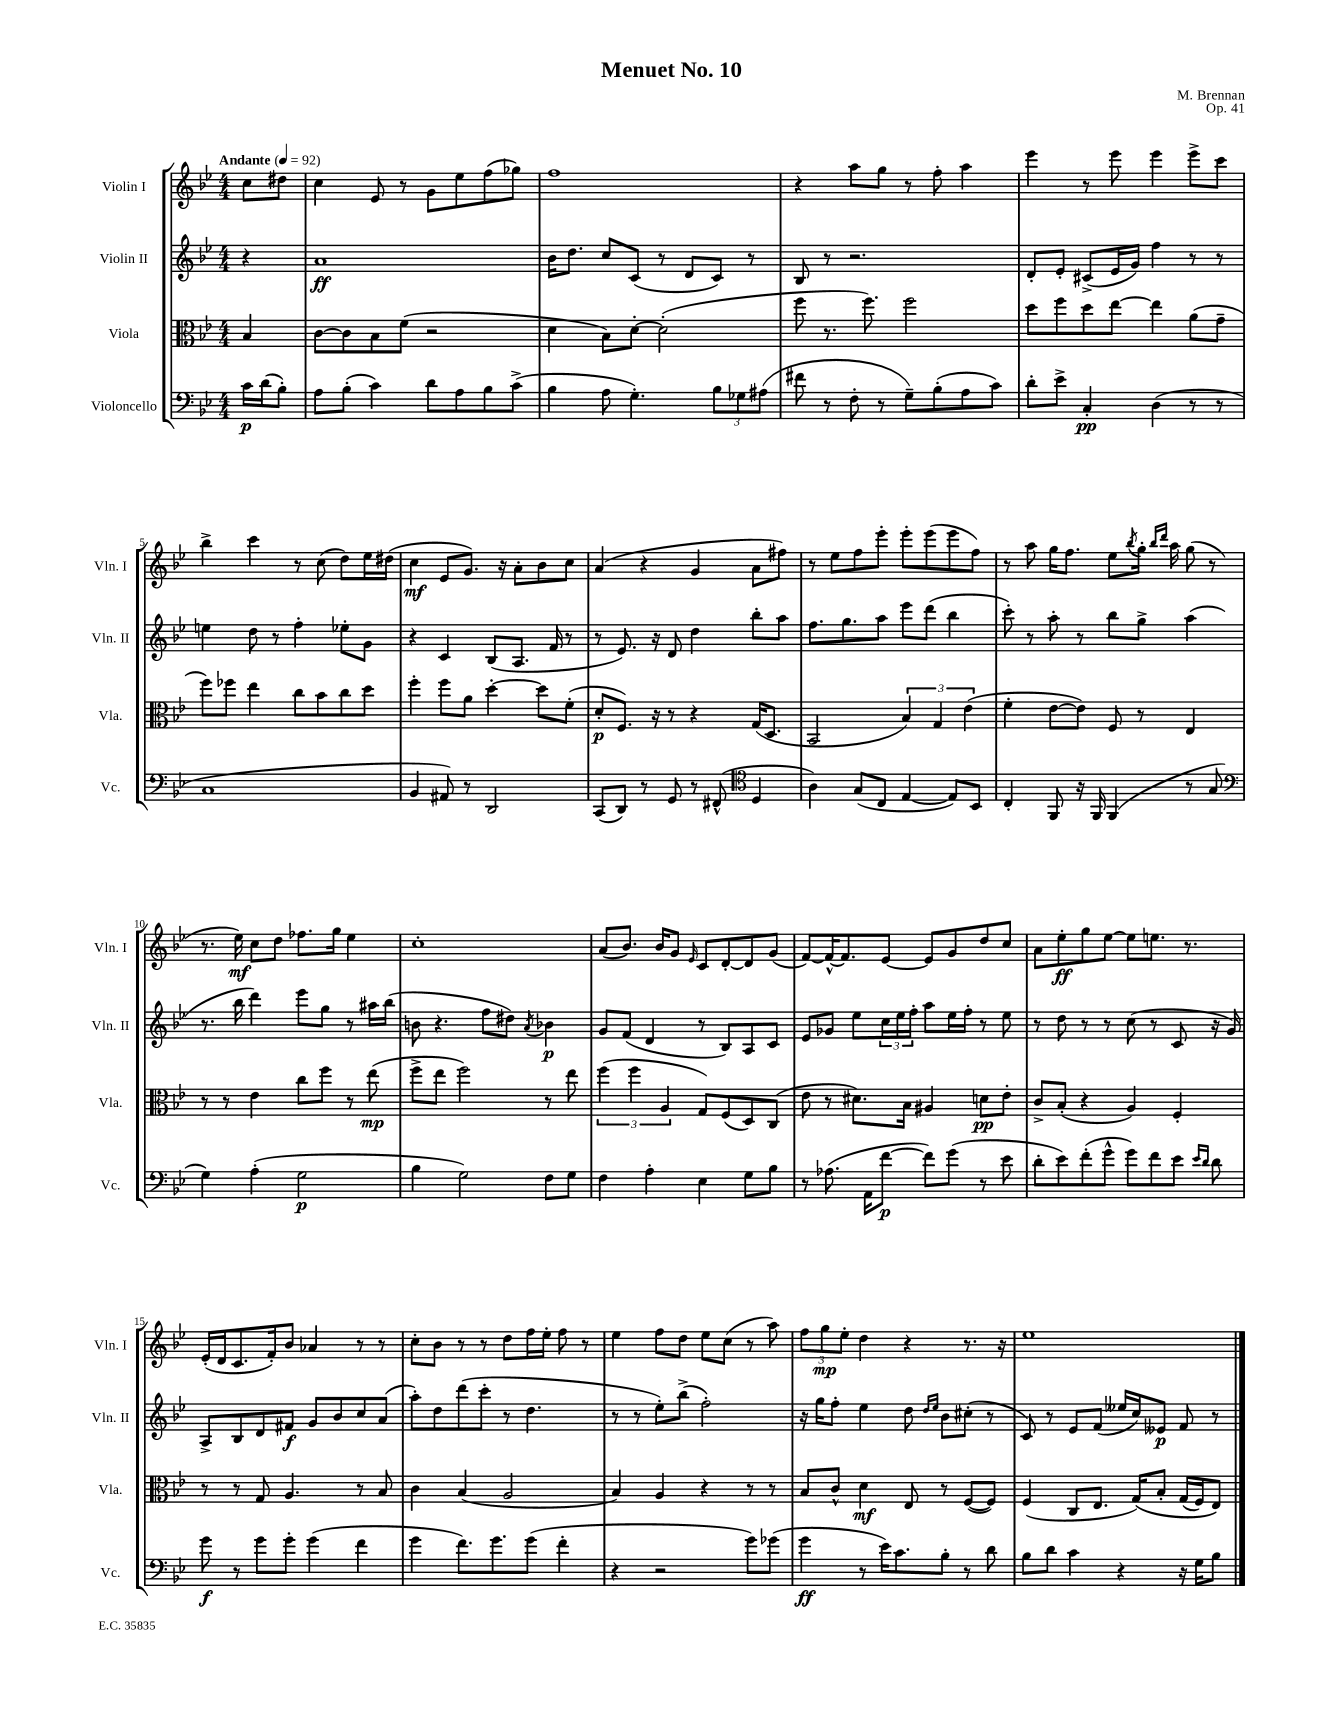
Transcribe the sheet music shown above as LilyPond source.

\header { title = "Menuet No. 10" composer = "M. Brennan" opus = "Op. 41" }
<<
\new StaffGroup <<
\new Staff = "s0" \with { instrumentName = "Violin I" shortInstrumentName = "Vln. I" } {
    \clef treble \key bes \major \numericTimeSignature \time 4/4 \partial 4 \tempo "Andante" 4 = 92
    c''8 dis''8 |
    c''4 ees'8 r8 g'8 ees''8 f''8( ges''8) |
    f''1 |
    r4 a''8 g''8 r8 f''8-. a''4 |
    ees'''4 r8 ees'''8 ees'''4 ees'''8-> c'''8 |
    bes''4-> c'''4 r8 c''8( d''8) ees''16 dis''16( |
    c''4\mf ees'8 g'8.) r16 a'8-. bes'8 c''8 |
    a'4( r4 g'4 a'8 fis''8) |
    r8 ees''8 f''8 ees'''8-. ees'''8-. ees'''8( ees'''8 f''8) |
    r8 a''8 g''16 f''8. ees''8 \acciaccatura { bes''8 } g''16-. \grace { bes''16 d'''16 } a''16 g''8( r8 |
    r8. ees''16\mf) c''8 d''8 fes''8. g''16 ees''4 |
    c''1-. |
    a'8( bes'8.) bes'16 g'8 \grace { ees'16 } c'8 d'8~-. d'8 g'8( |
    f'8~) f'16~-^ f'8. ees'8~ ees'8 g'8 d''8 c''8 |
    a'8 ees''8-.\ff g''8 ees''8~ ees''8 e''8. r8. |
    ees'16-.( d'16 c'8. f'16-.) bes'8 aes'4 r8 r8 |
    c''8-. bes'8 r8 r8 d''8 f''16 ees''16-. f''8 r8 |
    ees''4 f''8 d''8 ees''8 c''8( r8 a''8) |
    \tuplet 3/2 { f''8 g''8\mp ees''8-. } d''4 r4 r8. r16 |
    ees''1 \bar "|." |
}
\new Staff = "s1" \with { instrumentName = "Violin II" shortInstrumentName = "Vln. II" } {
    \clef treble \key bes \major \numericTimeSignature \time 4/4 \partial 4
    r4 |
    a'1\ff |
    bes'16 d''8. c''8 c'8( r8 d'8 c'8) r8 |
    bes8 r8 r2. |
    d'8-. ees'8-. cis'8->( ees'16 g'16) f''4 r8 r8 |
    e''4 d''8 r8 f''4-. ees''8-. g'8 |
    r4 c'4 bes8( a8. f'16 r8 |
    r8 ees'8.) r16 d'8 d''4 bes''8-. a''8 |
    f''8. g''8. a''8 ees'''8 d'''8( bes''4 |
    c'''8-.) r8 a''8-. r8 bes''8 g''8-> a''4( |
    r8. bes''16 d'''4) ees'''8 g''8 r8 ais''16 bes''16( |
    b'8 r4. f''8 dis''8) \acciaccatura { a'8 } bes'4\p |
    g'8 f'8( d'4 r8 bes8) a8 c'8 |
    ees'8 ges'8 ees''8 \tuplet 3/2 { c''16 ees''16 f''16-. } a''8 ees''16 f''16-. r8 ees''8 |
    r8 d''8 r8 r8 c''8( r8 c'8 r16 g'16) |
    a8-> bes8 d'8 fis'8\f g'8 bes'8 c''8 a'8( |
    a''8-.) d''8 d'''8( c'''8-. r8 d''4. |
    r8 r8 ees''8-.) bes''8->( f''2-.) |
    r16 g''16 f''8-. ees''4 d''8 \grace { d''16 ees''16 } bes'8 cis''8-.( r8 |
    c'8) r8 ees'8 f'8( eeses''16 c''16) eeses'8\p f'8 r8 \bar "|." |
}
\new Staff = "s2" \with { instrumentName = "Viola" shortInstrumentName = "Vla." } {
    \clef alto \key bes \major \numericTimeSignature \time 4/4 \partial 4
    bes4 |
    c'8~ c'8 bes8 f'8( r2 |
    d'4 bes8) d'8~-. d'2-.( |
    f''8 r8. f''8.) f''2 |
    d''8 f''8 d''8 ees''8~ ees''4 a'8( g'8-- |
    f''8) fes''8 ees''4 c''8 bes'8 c''8 d''8 |
    f''4-. f''8 a'8 d''4~-. d''8 f'8-.( |
    d'8-.\p f8.) r16 r8 r4 g16( d8. |
    bes,2 \tuplet 3/2 { bes4) g4 ees'4( } |
    f'4-. ees'8~ ees'8) f8 r8 ees4 |
    r8 r8 ees'4 c''8 f''8 r8 ees''8\mp( |
    f''8-> ees''8 f''2) r8 ees''8 |
    \tuplet 3/2 { f''4( f''4 a4 } g8) f8( d8) c8( |
    ees'8 r8 dis'8.) bes16 ais4 d'8\pp ees'8-. |
    c'8-> bes8-.( r4 a4) f4-. |
    r8 r8 g8 a4. r8 bes8 |
    c'4 bes4( a2 |
    bes4) a4 r4 r8 r8 |
    bes8 c'8-^ d'4\mf ees8 r8 f8~( f8) |
    f4( c8 ees8. g16)\( bes8-. g16( f16) ees8\) \bar "|." |
}
\new Staff = "s3" \with { instrumentName = "Violoncello" shortInstrumentName = "Vc." } {
    \clef bass \key bes \major \numericTimeSignature \time 4/4 \partial 4
    c'16\p d'16( bes8-.) |
    a8 bes8-.( c'4) d'8 a8 bes8 c'8->( |
    bes4 a8 g4.-.) \tuplet 3/2 { bes8 ges8 ais8( } |
    fis'8 r8 f8-. r8 g8--) bes8-.( a8 c'8) |
    d'8-. ees'8-> c4-.\pp d4( r8 r8 |
    c1 |
    bes,4 ais,8) r8 d,2 |
    c,8( d,8) r8 g,8 r8 fis,8-^( \clef tenor d4 |
    a4) g8( c8 ees4~ ees8) bes,8 |
    c4-. f,8 r16 f,16 f,4( r8 g8 |
    \clef bass g4) a4-.( g2\p |
    bes4 g2) f8 g8 |
    f4 a4-. ees4 g8 bes8 |
    r8 aes8.( a,16 f'8~\p f'8) g'8( r8 ees'8 |
    d'8-. ees'8) f'8-.( g'8-^ g'8) f'8 ees'8 \grace { ees'16 d'16 } d'8 |
    g'8\f r8 g'8 g'8-. g'4( f'4 |
    g'4 f'8.) g'8. g'8( f'4-. |
    r4 r2 g'8) ges'8( |
    g'4\ff r8 ees'16) c'8. bes8-. r8 d'8 |
    bes8 d'8 c'4 r4 r16 g16 bes8 \bar "|." |
}
>>
>>
